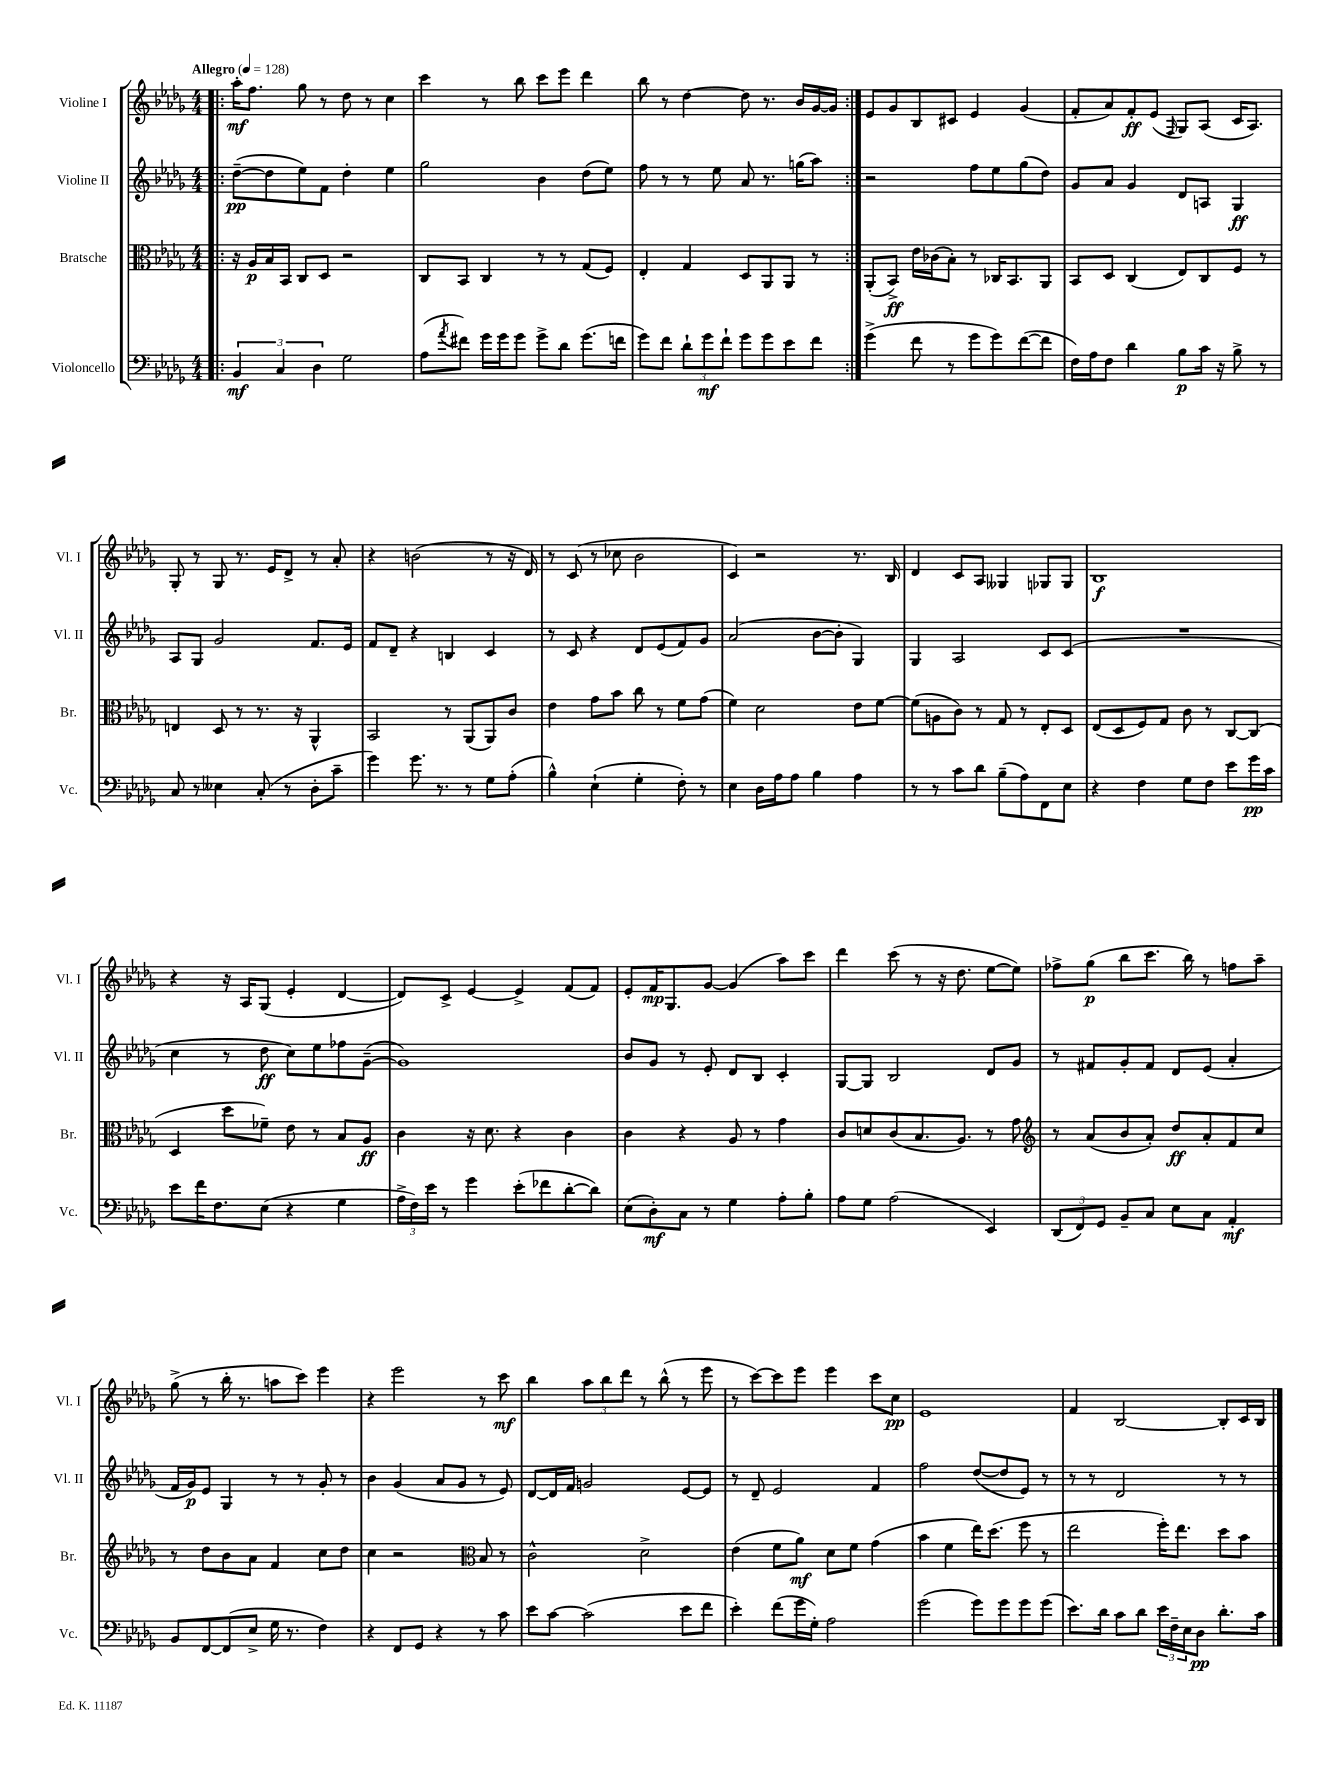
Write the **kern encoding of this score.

**kern	**kern	**kern	**kern
*staff4	*staff3	*staff2	*staff1
*clefF4	*clefC3	*clefG2	*clefG2
*k[b-e-a-d-g-]	*k[b-e-a-d-g-]	*k[b-e-a-d-g-]	*k[b-e-a-d-g-]
*M4/4	*M4/4	*M4/4	*M4/4
*MM128	*MM128	*MM128	*MM128
=!|:	=!|:	=!|:	=!|:
6BB-	16r	([8dd-~	16aa-'
.	16A-	.	8.ff
.	16B-	8dd-]	.
6C	.	.	.
.	16BB-	.	.
.	8C	8ee-)	8gg-
6D-	.	.	.
.	8D-	8f	8r
2G-	2r	4dd-'	8dd-
.	.	.	8r
.	.	4ee-	4cc
=	=	=	=
(8A-	8C	2gg-	4ccc
8qa-	.	.	.
8f#)	8BB-	.	.
16g-	4C	.	8r
16g-	.	.	.
8g-	.	.	8bb-
8g-^	8r	4b-	8ccc
8d-	8r	.	8eee-
(8.g-	(8G-	(8dd-	4ddd-
.	8F)	8ee-)	.
16f	.	.	.
=	=	=	=
8g-)	4E-'	8ff	8bb-
8f	.	8r	8r
12d-`	4G-	8r	[4dd-
12g-	.	.	.
.	.	8ee-	.
12f`	.	.	.
8g-	8D-	8a-	8dd-]
8g-	8AA-	8.r	8.r
8e-	8AA-	.	.
.	.	(16gg	16b-
8f	8r	8aa-)	[16g-
.	.	.	16g-]
=:|!	=:|!	=:|!	=:|!
(4g-^	(8AA-'	2r	8e-
.	8BB-^)	.	8g-
8f	16e-	.	8B-
.	(16c-	.	.
8r	8B-')	.	8c#
8g-	8r	8ff	4e-
8g-)	16C-	8ee-	.
.	8.BB-	.	.
([8f	.	(8gg-	(4g-
8f]	8AA-	8dd-)	.
=	=	=	=
16F)	8BB-	8g-	8f'
16A-	.	.	.
8F	8D-	8a-	8a-)
4d-	(4C	4g-	8f'
.	.	.	(8e-
.	.	.	16qqF
8B-	8E-)	8d-	8G-)
16c	8C	8A	(8A-
16r	.	.	.
8B-^	8F	4G-	16c
.	.	.	8.A-)
8r	8r	.	.
=	=	=	=
8C	4E	8A-	8G-'
8r	.	8G-	8r
4E--	8D-	2g-	8G-
.	8r	.	8.r
(8C'	8.r	.	.
.	.	.	16e-
8r	.	.	8d-^
.	16r	.	.
8D-'	4AA-^^	8.f	8r
8c~	.	.	8a-'
.	.	16e-	.
=	=	=	=
4g-)	2BB-	8f	4r
.	.	8d-~	.
8.g-	.	4r	(2b
8.r	.	.	.
.	8r	4B	.
8r	(8AA-	.	.
8G-	8AA-)	4c	8r
(8A-'	8c	.	16r
.	.	.	16d-)
=	=	=	=
4B-^^)	4e-	8r	8r
.	.	8c	(8c
(4E-`	8g-	4r	8r
.	8b-	.	8cc-
4G-'	8cc	8d-	2b-
.	8r	(8e-	.
8F')	8f	8f)	.
8r	(8g-	8g-	.
=	=	=	=
4E-	4f)	(2a-	4c)
16D-	2d-	.	2r
16A-	.	.	.
8A-	.	.	.
4B-	.	[8b-	.
.	.	8b-']	.
4A-	8e-	4G-)	8.r
.	[8f	.	.
.	.	.	16B-
=	=	=	=
8r	(8f]	4G-	4d-
8r	8A	.	.
8c	8c)	2A-	8c
8d-	8r	.	8A-
(8B-~	8G-	.	4G--
8A-)	8r	.	.
8FF	8E-'	8c	8G-
8E-	8D-	(8c	8G-
=	=	=	=
4r	(8E-	1r	1B-
.	8D-	.	.
4F	8F)	.	.
.	8G-	.	.
8G-	8c	.	.
8F	8r	.	.
8e-	[8C	.	.
16g-	(8C]	.	.
16c	.	.	.
=	=	=	=
8e-	4D-	4cc	4r
16f	.	.	.
8.F	.	.	.
.	8dd-	8r	16r
.	.	.	16A-
(8E-	8f-~)	8dd-	(8G-
4r	8e-	8cc)	4e-'
.	8r	8ee-	.
4G-	8B-	8ff-	[4d-
.	8A-	([8g-~	.
=	=	=	=
24A-^	4c	1g-])	8d-])
24F)	.	.	.
24e-	.	.	.
8r	.	.	8c^
4g-	16r	.	[4e-
.	8.d-	.	.
(8e-'	4r	.	4e-^]
8f-	.	.	.
[8d-'	4c	.	(8f
8d-])	.	.	8f)
=	=	=	=
(8E-	4c	8b-	8e-'
8D-')	.	8g-	16f
.	.	.	8.G-
8C	4r	8r	.
8r	.	8e-'	[8g-
4G-	8A-	8d-	(4g-]
.	8r	8B-	.
8A-'	4g-	4c'	8aa-)
8B-'	.	.	8ccc
=	=	=	=
8A-	8c	[8G-	4ddd-
8G-	8d	8G-]	.
(2A-	(8c	2B-	(8ccc
.	8.B-	.	8r
.	.	.	16r
.	8.A-)	.	8.dd-
4EE-)	8r	8d-	[8ee-
.	8g-	8g-	8ee-])
=	=	=	=
*	*clefG2	*	*
(12DD-	8r	8r	8ff-^
12FF)	.	.	.
.	(8a-	8f#	(8gg-
12GG-	.	.	.
8BB-~	8b-	8g-'	8bb-
8C	8a-')	8f#	8.ccc
8E-	8dd-	8d-	.
.	.	.	16bb-)
8C	8a-'	(8e-	8r
4AA-'	8f	4a-'	8ff
.	8cc	.	8aa-~
=	=	=	=
8BB-	8r	16f	(8gg-^
.	.	16g-)	.
[8FF	8dd-	8e-	8r
(8FF]	8b-	4G-	16bb-'
.	.	.	8.r
8E-^	8a-	.	.
16G-	4f	8r	8aa
8.r	.	.	.
.	.	8r	8ccc)
4F)	8cc	8g-'	4eee-
.	8dd-	8r	.
=	=	=	=
4r	4cc	4b-	4r
8FF	2r	(4g-	2eee-
8GG-	.	.	.
4r	.	8a-	.
.	.	8g-	.
*	*clefC3	*	*
8r	8B-	8r	8r
8c	8r	8e-)	8ccc
=	=	=	=
8e-	2c^^	[8d-	4bb-
[8c	.	16d-]	.
.	.	16f	.
(2c]	.	2g	12aa-
.	.	.	12bb-
.	.	.	12ddd-
.	2d-^	.	8r
.	.	.	(8bb-^^
8e-	.	[8e-	8r
8f	.	8e-]	8eee-
=	=	=	=
4e-')	(4e-	8r	8r
.	.	8d-~	[8ccc)
(8f	8f	2e-	8ccc]
16g-	8a-)	.	8eee-
16G-')	.	.	.
2A-	8d-	.	4eee-
.	8f	.	.
.	(4g-	4f	8ccc
.	.	.	8cc
=	=	=	=
(2g-	4b-	2ff	1e-
.	4f	.	.
8g-)	16ee-)	([8dd-	.
.	(8.dd-	.	.
8g-	.	8dd-]	.
8g-	8ff	8e-)	.
(8g-	8r	8r	.
=	=	=	=
8.e-)	2ee-	8r	4f
.	.	8r	.
16d-	.	.	.
8c	.	2d-	[2B-
8d-	.	.	.
24e-	16ff')	.	.
24F~	.	.	.
.	8.ee-	.	.
24E-	.	.	.
8D-	.	.	.
8.d-'	8dd-	8r	8B-']
.	8b-	8r	16c
16c	.	.	16B-
==	==	==	==
*-	*-	*-	*-
